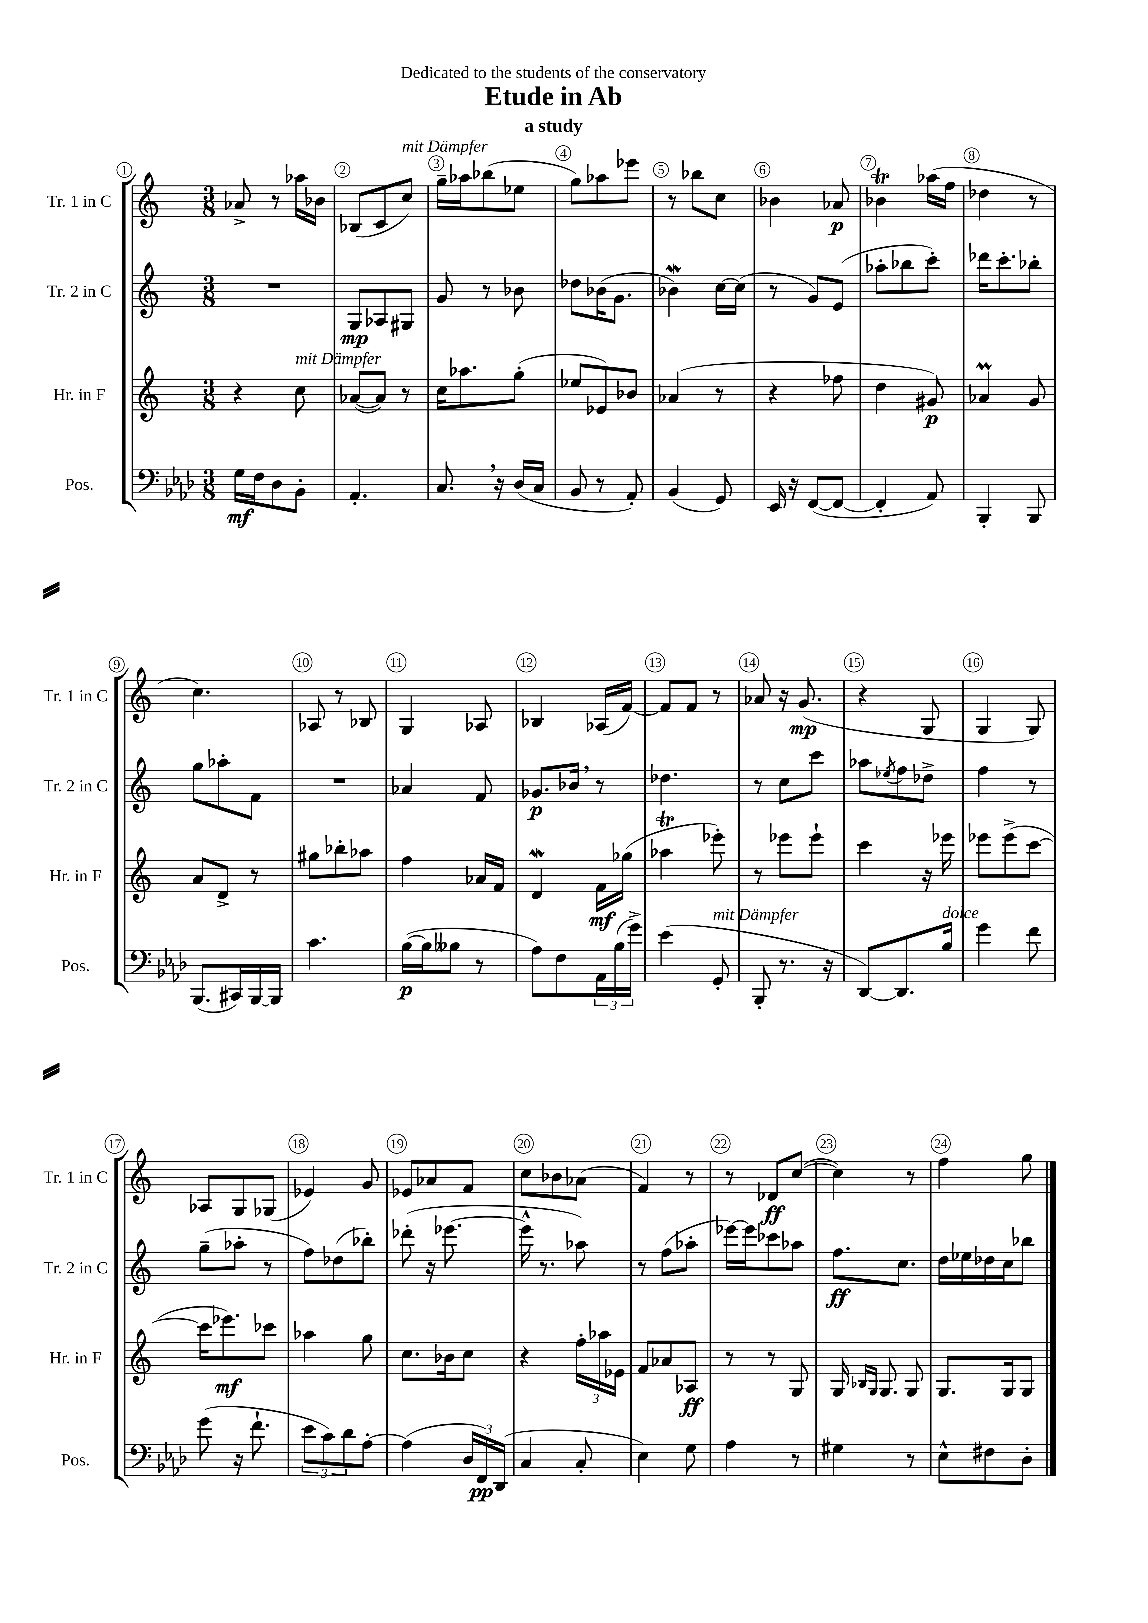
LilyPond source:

\header { title = "Etude in Ab" subtitle = "a study" dedication = "Dedicated to the students of the conservatory" }
<<
\new StaffGroup <<
\new Staff = "s0" \with { instrumentName = "Tr. 1 in C" shortInstrumentName = "Tr. 1 in C" } {
    \clef treble \key c \major \numericTimeSignature \time 3/8
    aes'8-> r8 aes''16 bes'16 |
    bes8( c'8 c''8^\markup { \italic "mit Dämpfer" }) |
    g''16-- aes''16 bes''8( ees''8 |
    g''8) aes''8 ees'''8 |
    r8 bes''8 c''8 |
    bes'4 aes'8\p |
    bes'4\trill aes''16( f''16 |
    des''4 r8 |
    c''4.) |
    aes8 r8 bes8 |
    g4 aes8 |
    bes4 aes16( f'16~) |
    f'8 f'8 r8 |
    aes'8 r16 g'8.\mp( |
    r4 g8 |
    g4 g8) |
    aes8 g8 ges8( |
    ees'4) g'8 |
    ees'8 aes'8 f'8 |
    c''8 bes'8 aes'8( |
    f'4) r8 |
    r8 des'8\ff c''8~( |
    c''4) r8 |
    f''4 g''8 \bar "|." |
}
\new Staff = "s1" \with { instrumentName = "Tr. 2 in C" shortInstrumentName = "Tr. 2 in C" } {
    \clef treble \key c \major \numericTimeSignature \time 3/8
    R4. |
    g8\mp aes8 gis8 |
    g'8 r8 bes'8 |
    des''8 bes'16( g'8. |
    bes'4\mordent) c''16~ c''16( |
    r8 g'8) e'8( |
    aes''8-. bes''8 c'''8-.) |
    des'''16 c'''8.-. bes''8-. |
    g''8 aes''8-. f'8 |
    R4. |
    aes'4 f'8 |
    ges'8.\p bes'16 \breathe r8 |
    des''4. |
    r8 c''8 c'''8 |
    aes''8 \acciaccatura { ees''8 } f''8 des''8-> |
    f''4 r8 |
    g''8--( aes''8-. r8 |
    f''8) des''8( bes''8-.) |
    des'''8-.( r16 ees'''8.~ |
    ees'''16-^ r8. aes''8) |
    r8 f''8( aes''8-. |
    ees'''16~) ees'''16 ces'''8 aes''8 |
    f''8.\ff c''8. |
    d''16 ees''16 des''16 c''16 bes''8 \bar "|." |
}
\new Staff = "s2" \with { instrumentName = "Hr. in F" shortInstrumentName = "Hr. in F" } {
    \clef treble \key c \major \numericTimeSignature \time 3/8
    r4 c''8^\markup { \italic "mit Dämpfer" } |
    aes'8~( aes'8) r8 |
    c''16 aes''8. g''8-.( |
    ees''8 ees'8) bes'8 |
    aes'4( r8 |
    r4 fes''8 |
    d''4 gis'8\p) |
    aes'4\prall g'8 |
    a'8 d'8-> r8 |
    gis''8 bes''8-. aes''8 |
    f''4 aes'16 f'16 |
    d'4\mordent f'16\mf ges''16( |
    aes''4\trill ees'''8-.) |
    r8 ees'''8 ees'''8-! |
    c'''4 r16 ees'''16 |
    ees'''8 ees'''8->( c'''8~ |
    c'''16 ees'''8.\mf) ces'''8 |
    aes''4 g''8 |
    c''8. bes'16 c''8 |
    r4 \tuplet 3/2 { f''16-. aes''16 ees'16 } |
    f'8 aes'8 aes8\ff |
    r8 r8 g8 |
    g16 \grace { bes16 g16 } g8. g8 |
    g8. g16 g8 \bar "|." |
}
\new Staff = "s3" \with { instrumentName = "Pos." shortInstrumentName = "Pos." } {
    \clef bass \key aes \major \numericTimeSignature \time 3/8
    g16\mf f16 des8 bes,8-. |
    aes,4.-. |
    c8. \breathe r16 des16( c16 |
    bes,8 r8 aes,8-.) |
    bes,4( g,8) |
    ees,16 r16 f,8~( f,8~ |
    f,4-. aes,8) |
    bes,,4-. bes,,8 |
    bes,,8.( cis,16) bes,,16~ bes,,16 |
    c'4. |
    bes16~\p( bes16 beses8 r8 |
    aes8) f8 \tuplet 3/2 { aes,16 bes16( g'16->) } |
    ees'4( g,8-.^\markup { \italic "mit Dämpfer" } |
    bes,,8-. r8. r16 |
    des,8~) des,8. bes16^\markup { \italic "dolce" } |
    g'4 f'8 |
    g'8( r16 f'8.-! |
    \tuplet 3/2 { ees'8 c'8) des'8 } aes8~-. |
    aes4( \tuplet 3/2 { des16 f,16\pp) des,16( } |
    c4 c8-. |
    ees4) g8 |
    aes4 r8 |
    gis4 r8 |
    ees8-^ fis8 des8-. \bar "|." |
}
>>
>>
\layout { \context { \Score \override BarNumber.break-visibility = ##(#f #t #t) barNumberVisibility = #all-bar-numbers-visible \override BarNumber.stencil = #(make-stencil-circler 0.1 0.3 ly:text-interface::print) } }
